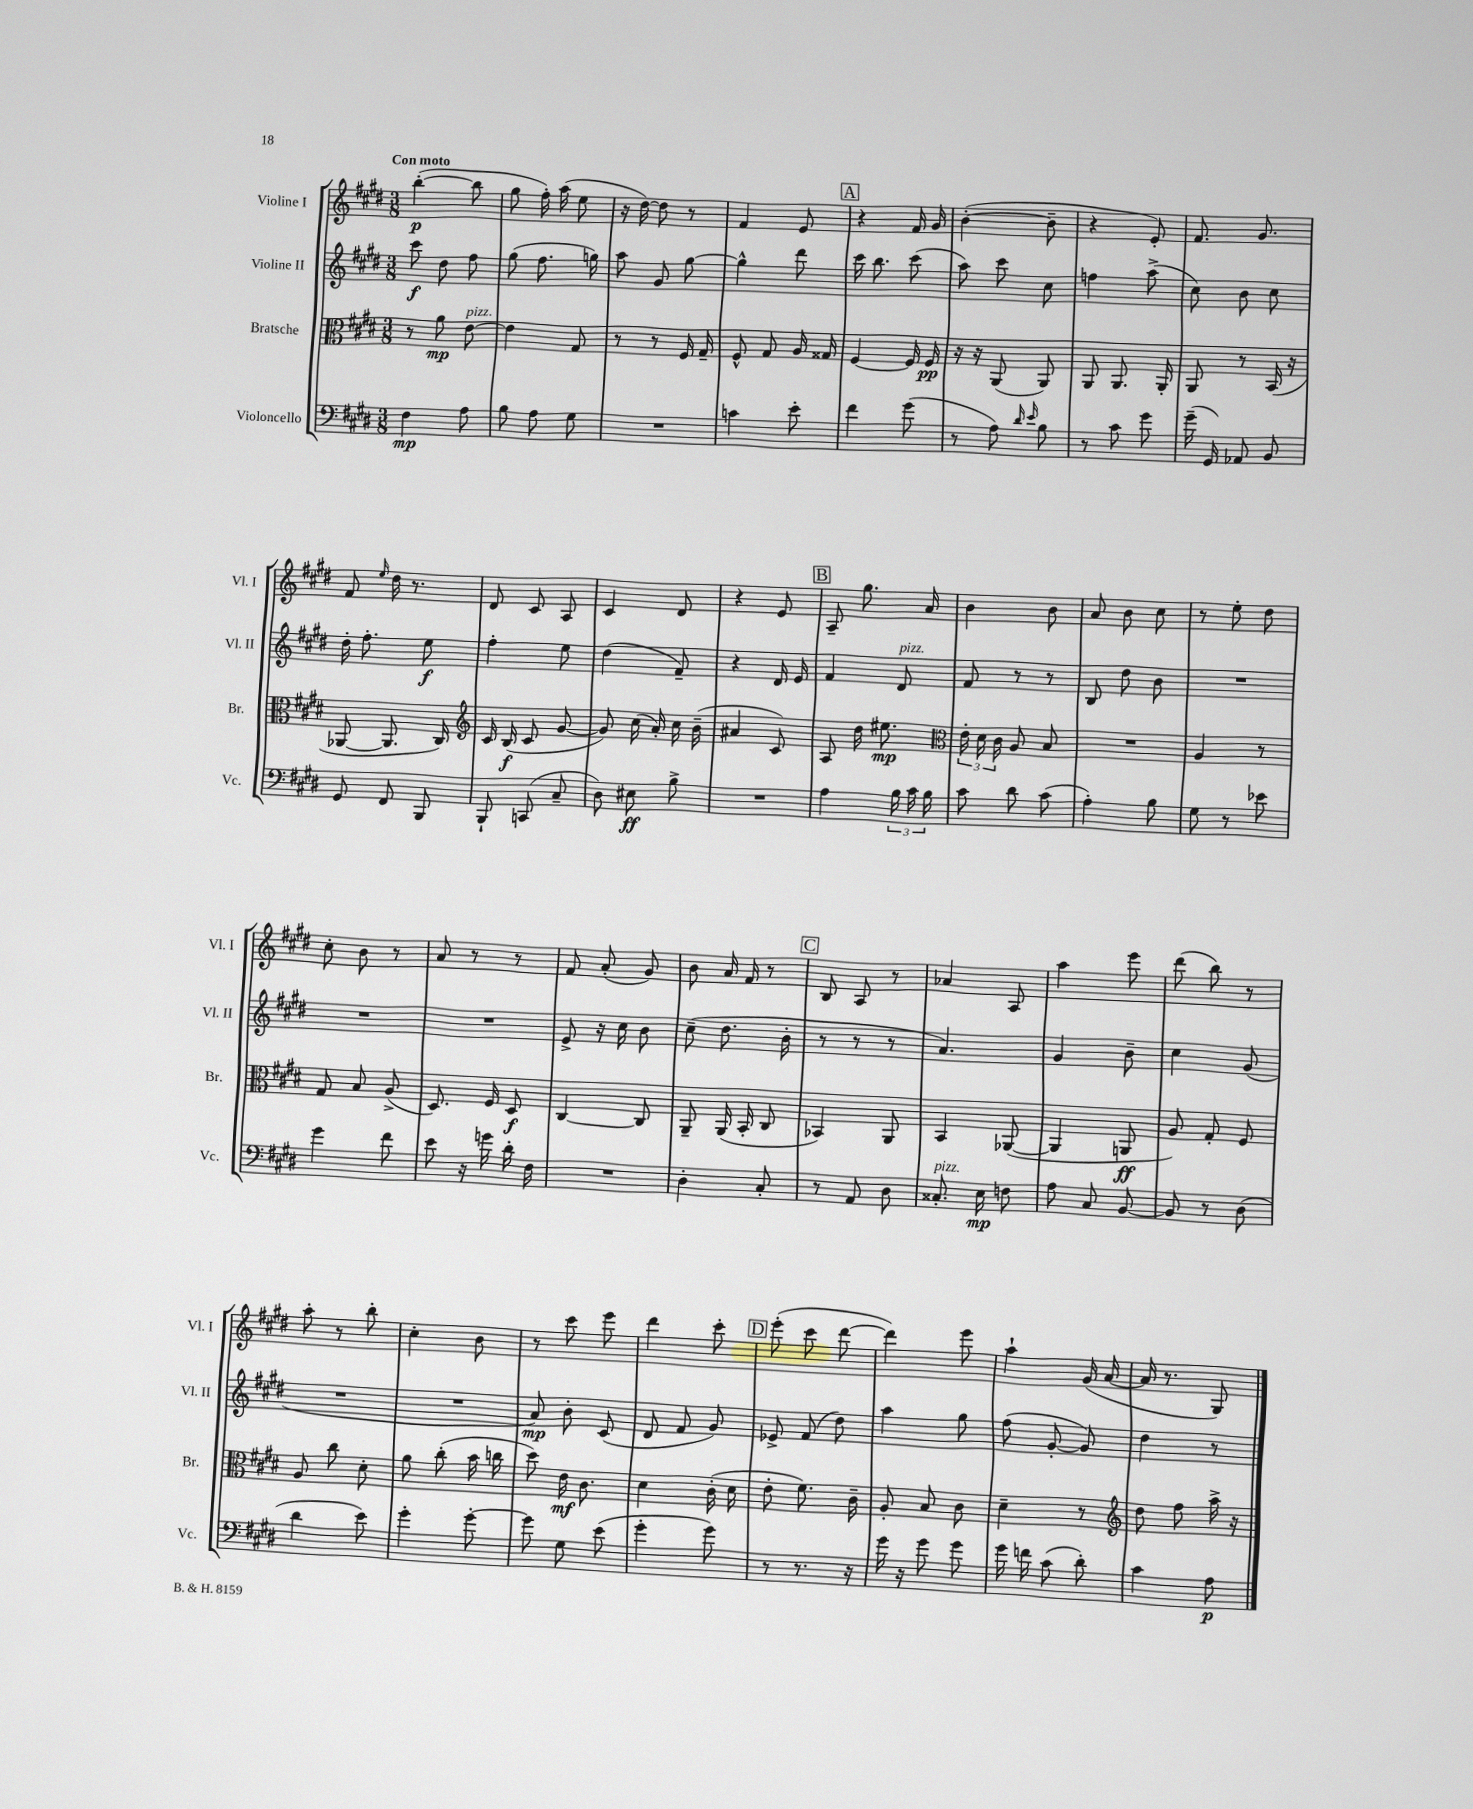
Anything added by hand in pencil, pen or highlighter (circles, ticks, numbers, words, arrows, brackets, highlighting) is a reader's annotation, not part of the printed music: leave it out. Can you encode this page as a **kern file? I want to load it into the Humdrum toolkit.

**kern	**kern	**kern	**kern
*staff4	*staff3	*staff2	*staff1
*clefF4	*clefC3	*clefG2	*clefG2
*k[f#c#g#d#]	*k[f#c#g#d#]	*k[f#c#g#d#]	*k[f#c#g#d#]
*M3/8	*M3/8	*M3/8	*M3/8
4F#\	8r	8ccc#\	([4bb'\
.	8a\	8dd#\	.
8A\	[8e\	8ff#\	8bb\]
=	=	=	=
8B\	4e\]	(8gg#\	8gg#\
8A\	.	8.ff#\	16ff#'\)
.	.	.	(16aa\
8G#\	8G#/	.	8ee\
.	.	16gg\)	.
=	=	=	=
4.r	8r	8aa\	16r
.	.	.	[16dd#\)
.	8r	8g#/	8dd#\]
.	16F#/	[8gg#\	8r
.	16G#~/	.	.
=	=	=	=
4c\	8F#^^/	4gg#^^\]	4f#/
.	8G#/	.	.
8e'\	16A/	8ddd#\	8e/
.	16G##/	.	.
=	=	=	=
4f#\	[4F#/	16ccc#\	4r
.	.	8.bb\	.
(8g#\	16F#/]	(8ccc#\	16f#/
.	16F#/	.	16g#/
=	=	=	=
8r	16r	8aa\)	([4b'\
.	16r	.	.
8A\)	(8AA/	8ccc#\	.
16qqd#/	.	.	.
16qqe/	.	.	.
8B\	8AA/)	8cc#\	8b~\]
=	=	=	=
8r	8AA/	4ff\	4r
8c#\	8.AA/	.	.
8g#\	.	(8aa^\	8e'/)
.	16AA'/	.	.
=	=	=	=
(16g#~\	8AA/	8cc#\)	8.f#/
16GG#/)	.	.	.
8AA-/	8r	8b\	.
.	.	.	8.g#/
8BB/	(16BB/	8cc#\	.
.	16r	.	.
=	=	=	=
8GG#/	[8AA-/	16dd#'\	8f#/
.	.	8.ff#'\	.
.	.	.	16qqee/
8FF#/	8.AA-/]	.	16dd#\
.	.	.	8.r
8BBB/	.	8ee\	.
.	16C#/)	.	.
=	=	=	=
*	*clefG2	*	*
8BBB`/	16c#/	4ff#'\	8d#/
.	(16B/	.	.
(8CC/	8c#/	.	8c#/
8C#~/	[8g#/	8ee\	8A/
=	=	=	=
8D#\)	8g#/])	(4dd#\	4c#/
8E#\	(16cc#\	.	.
.	16a'/)	.	.
8B^\	16cc#\	8f#~/)	8d#/
.	(16b~\	.	.
=	=	=	=
4.r	4a#/	4r	4r
.	8c#/)	16d#/	8e/
.	.	16e/	.
=	=	=	=
4A\	8A/	4f#/	8A~/
.	16dd#\	.	8.gg#\
.	8.ee#\	.	.
24B\	.	8d#/	.
24c#\	.	.	.
.	.	.	16a/
24B\	.	.	.
=	=	=	=
*	*clefC3	*	*
8c#\	24e'\	8f#/	4b\
.	24d#\	.	.
.	24c#\	.	.
8d#\	8A/	8r	.
(8c#\	8B/	8r	8b\
=	=	=	=
4A'\)	4.r	8B/	8a/
.	.	8dd#\	8b\
8B\	.	8b\	8cc#\
=	=	=	=
8G#\	4A/	4.r	8r
8r	.	.	8ee'\
8e-\	8r	.	8dd#\
=	=	=	=
4g#\	8G#/	4.r	8cc#'\
.	8B/	.	8b\
8f#\	(8A^/	.	8r
=	=	=	=
8e\	8.D#/)	4.r	8a/
16r	.	.	8r
16g\	16F#/	.	.
16d#'\	8D#/	.	8r
16F#\	.	.	.
=	=	=	=
4.r	[4C#/	8e^/	8f#/
.	.	16r	(8a'/
.	.	16cc#\	.
.	8C#/]	8b\	8g#/)
=	=	=	=
4D#'\	8AA~/	(8cc#~\	8b\
.	(16AA/	8.dd#\	16a/
.	16BB'/	.	16f#/
8C#'/	8C#/	.	8r
.	.	16b'\	.
=	=	=	=
8r	4BB-/)	8r	8B/
8AA/	.	8r	8A/
8D#\	8AA/	8r	8r
=	=	=	=
8.C##'/	4BB/	4.a/)	4a-/
16E\	.	.	.
8F\	([8AA-/	.	8A/
=	=	=	=
8A\	4AA-/]	4g#/	4aa\
8C#/	.	.	.
[8BB/	8AA/	8b~\	8eee\
=	=	=	=
8BB/]	8A/)	4cc#\	(8ddd#\
8r	8G#'/	.	8bb\)
(8D#\	8F#/	(8g#/	8r
=	=	=	=
4d#\	8A/	4.r	8aa'\
.	8cc#\	.	8r
8e\)	8d#'\	.	8bb'\
=	=	=	=
4g#'\	8a\	4.r	4cc#'\
.	(8cc#'\	.	.
[8g#'\	16b\	.	8b\
.	16cc\	.	.
=	=	=	=
8g#\]	8dd#\)	8a/)	8r
8G#\	16e\	8b'\	8ccc#\
.	8.c#\	.	.
(8e\	.	(8c#/	8eee\
=	=	=	=
4g#'\	4d#\	8d#/	4ddd#\
.	.	8f#/	.
8g#\)	(16c#'\	8g#/)	8ccc#'\
.	16d#\	.	.
=	=	=	=
8r	8e'\	8e-^/	(8eee'\
8.r	8.f#\)	(8f#/	8ccc#\
.	.	8dd#\)	[8ddd#\
16r	16c#~\	.	.
=	=	=	=
16g#\	8A'/	4aa\	4ddd#\])
16r	.	.	.
8g#\	8B/	.	.
8g#\	8c#\	8gg#\	8eee\
=	=	=	=
16g#\	4d#~\	(8ff#\	4aa`\
16f\	.	.	.
(8c#\	.	[8g#'/	.
8d#'\)	8r	8g#/])	(16g#/
.	.	.	[16a/
=	=	=	=
*	*clefG2	*	*
4c#\	8dd#\	4dd#\	16a/]
.	.	.	8.r
.	8ff#\	.	.
8A\	16aa^\	8r	8G#/)
.	16r	.	.
==	==	==	==
*-	*-	*-	*-
